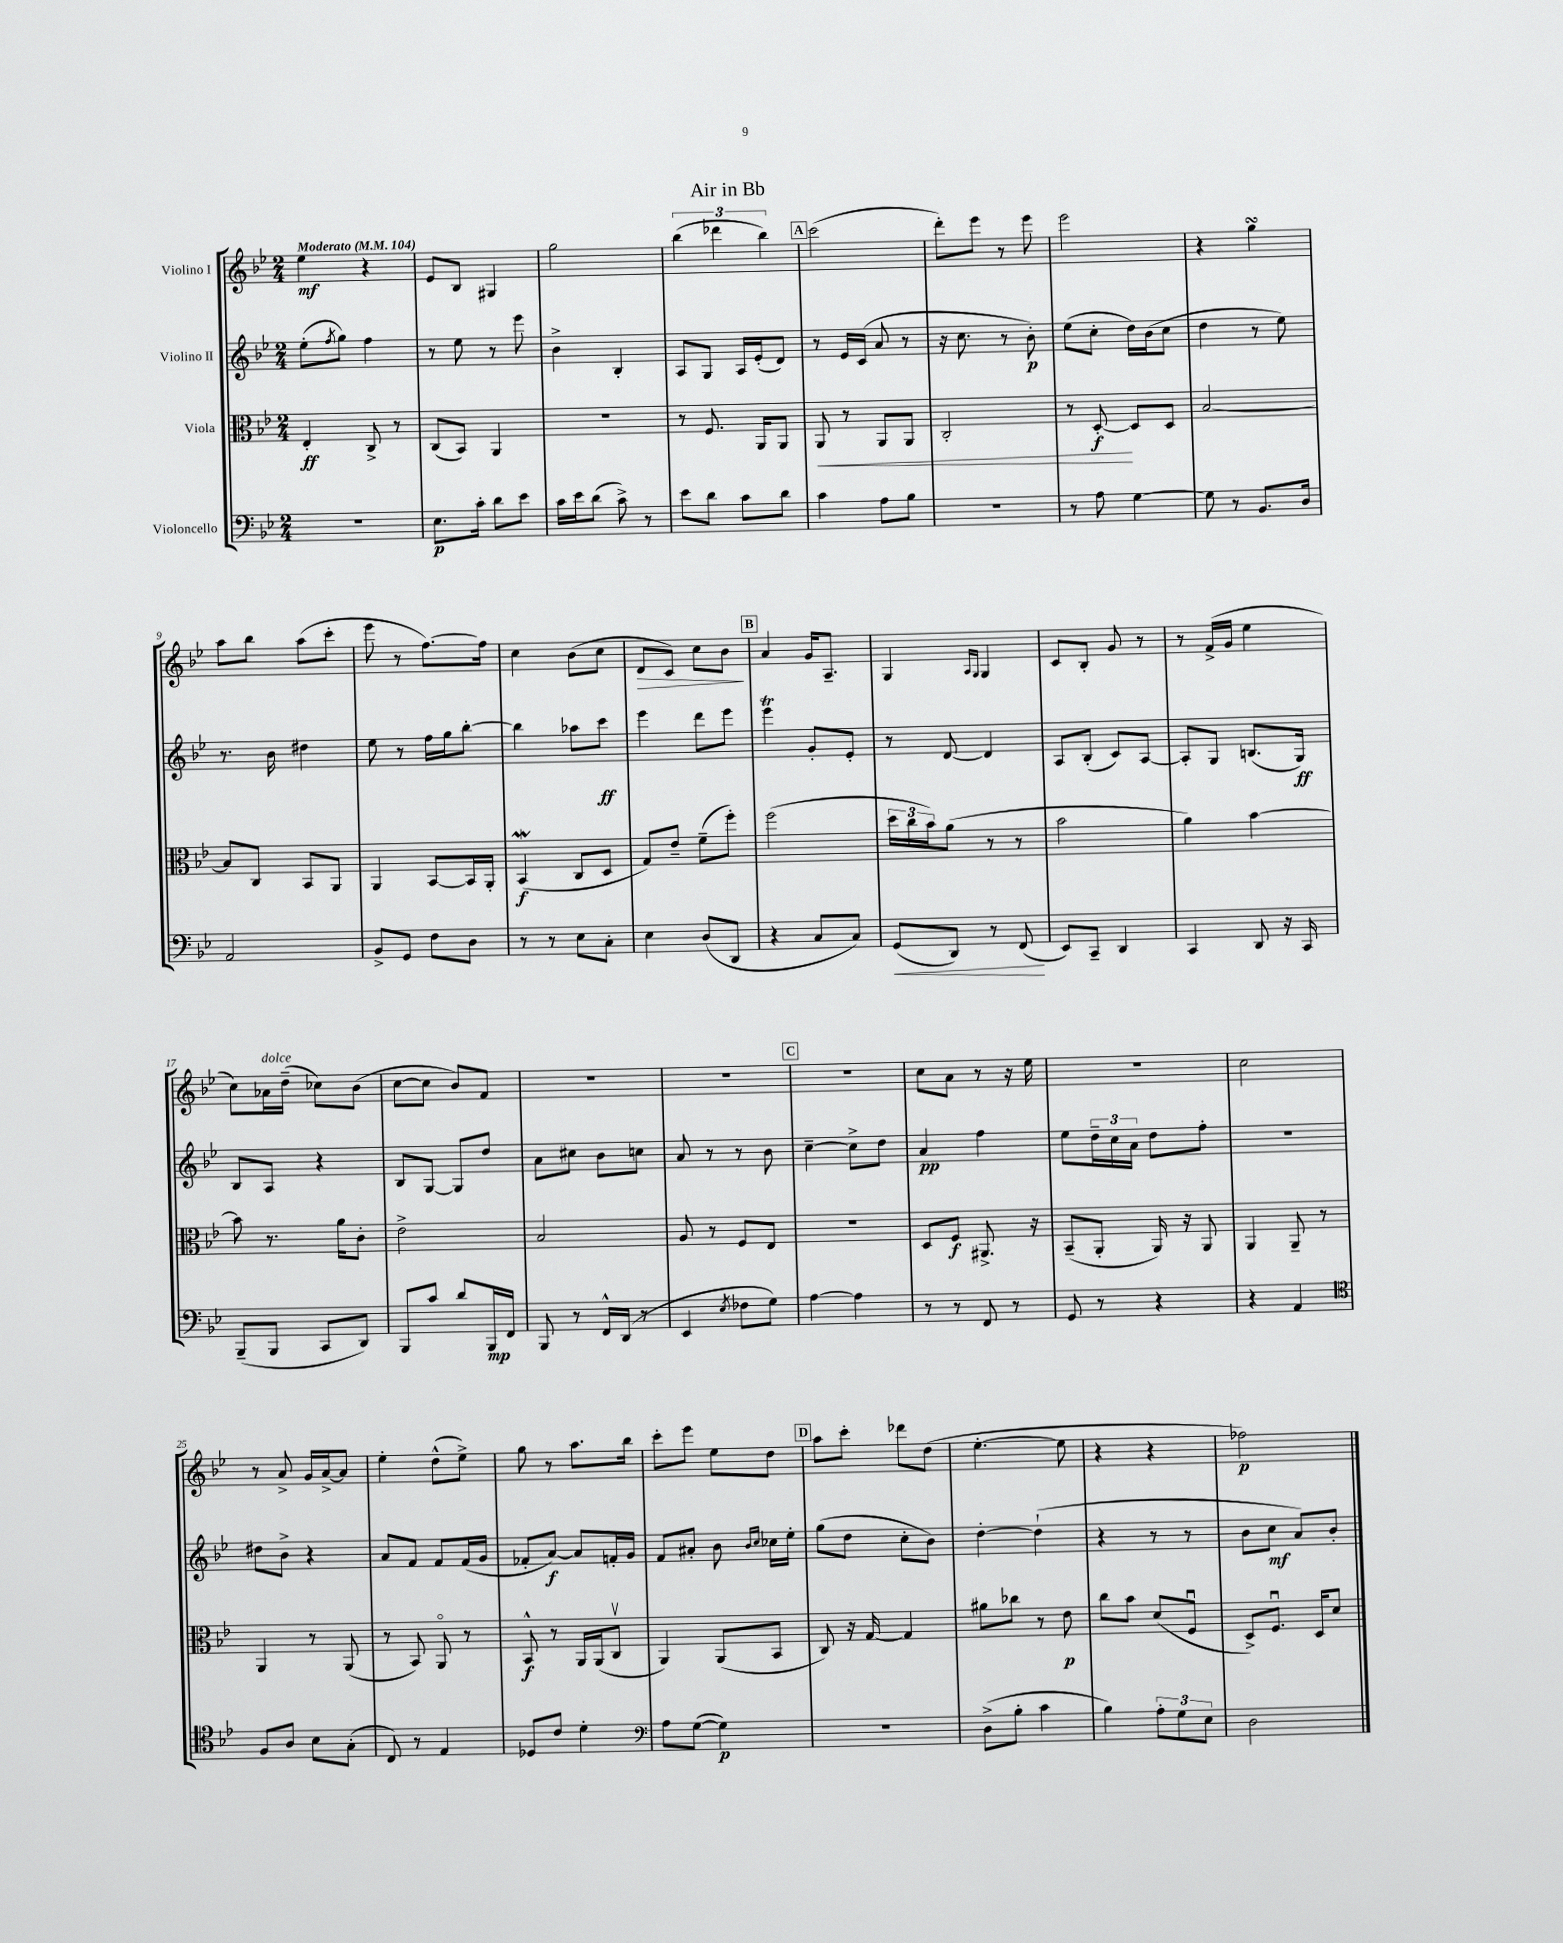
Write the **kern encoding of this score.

**kern	**kern	**kern	**kern
*staff4	*staff3	*staff2	*staff1
*clefF4	*clefC3	*clefG2	*clefG2
*k[b-e-]	*k[b-e-]	*k[b-e-]	*k[b-e-]
*M2/4	*M2/4	*M2/4	*M2/4
*MM104	*MM104	*MM104	*MM104
2r	4E-'	(8ee-'	4ee-
.	.	8qff	.
.	.	8gg)	.
.	8C^	4ff	4r
.	8r	.	.
=	=	=	=
8.E-	(8C	8r	8e-
.	8BB-)	8ee-	8B-
16c'	.	.	.
8d	4AA	8r	4G#
8e-	.	8eee-	.
=	=	=	=
16c	2r	4b-^	2gg
16e-	.	.	.
(8d	.	.	.
8c^)	.	4B-'	.
8r	.	.	.
=	=	=	=
8e-	8r	8A	(6bb-
8d	8.F	8G	.
.	.	.	6ddd-
8c	.	16A	.
.	16AA	(16e-'	.
.	.	.	6bb-)
8d	8AA	8d)	.
=	=	=	=
4c	8AA	8r	(2ccc
.	8r	16e-	.
.	.	(16c	.
8A	8AA	8a	.
8B-	8AA	8r	.
=	=	=	=
2r	2C'	16r	8ddd')
.	.	8.cc	.
.	.	.	8eee-
.	.	8r	8r
.	.	8b-')	8eee-
=	=	=	=
8r	8r	(8ee-	2eee-
8A	[8D'	8cc'	.
[4G	8D]	16dd)	.
.	.	(16b-	.
.	8D	8cc	.
=	=	=	=
8G]	[2B-	4dd	4r
8r	.	.	.
8.BB-	.	8r	4gg
.	.	8ee-)	.
16D	.	.	.
=	=	=	=
2AA	8B-]	8.r	8aa
.	8C	.	8bb-
.	.	16b-	.
.	8BB-	4dd#	(8aa
.	8AA	.	8ccc'
=	=	=	=
8BB-^	4AA	8ee-	8eee-
8GG	.	8r	8r
8F	[8BB-	16ff	[8.ff)
.	.	16gg	.
8D	16BB-]	[8bb-'	.
.	16AA'	.	16ff]
=	=	=	=
8r	(4BB-	4bb-]	4cc
8r	.	.	.
8E-	8C	8aa-	(8b-
8C'	8D	8ccc	8cc
=	=	=	=
4E-	8G)	4eee-	8d
.	8e-~	.	8c)
(8D	(8f~	8ddd	8cc
8DD	8ff')	8eee-	8b-
=	=	=	=
4r	(2ff	4eee-	4a
8C	.	8g'	16g
.	.	.	8.A~
8C)	.	8e-'	.
=	=	=	=
(8GG	24dd	8r	4G
.	24cc	.	.
.	24b-)	.	.
8DD)	(8a	[8d	.
.	.	.	16qqA
.	.	.	16qqG
8r	8r	4d]	4G
(8FF	8r	.	.
=	=	=	=
8EE-)	2b-	8A	8c
8CC~	.	(8B-'	8B-'
4DD	.	8c)	8g
.	.	[8A	8r
=	=	=	=
4CC	4a)	8A']	8r
.	.	8G	(16f^
.	.	.	16g
8DD	[4b-	(8.B	4ee-
16r	.	.	.
16CC	.	16G)	.
=	=	=	=
(8BBB-~	8b-]	8B-	8cc)
8BBB-	8.r	8A	16a-
.	.	.	(16dd~
8CC	.	4r	8cc-)
.	16a	.	.
8DD)	8c'	.	(8b-
=	=	=	=
8BBB-	2e-^	8B-	[8cc
8c	.	[8G	8cc]
8d	.	8G]	8b-)
16BBB-	.	8dd	8f
16FF	.	.	.
=	=	=	=
8BBB-	2B-	8a	2r
8r	.	8cc#	.
16FF^^	.	8b-	.
(16DD	.	.	.
8r	.	8cc	.
=	=	=	=
4EE-	8A	8a	2r
.	8r	8r	.
8qE-	.	.	.
8F-	8F	8r	.
8G)	8E-	8b-	.
=	=	=	=
[4A	2r	[4cc~	2r
4A]	.	8cc^]	.
.	.	8dd	.
=	=	=	=
8r	8D	4a	8cc
8r	8F	.	8a
8FF	8.AA#^	4ff	8r
8r	.	.	16r
.	16r	.	16ee-
=	=	=	=
8GG	(8BB-~	8ee-	2r
8r	8AA'	24dd~	.
.	.	24cc	.
.	.	24a	.
4r	16AA)	8dd	.
.	16r	.	.
.	8AA	8ff'	.
=	=	=	=
4r	4AA	2r	2cc
4AA	8AA~	.	.
.	8r	.	.
=	=	=	=
*clefC4	*	*	*
8F	4AA	8dd#	8r
8A	.	8b-^	8a^
8B-	8r	4r	16g
.	.	.	[16a^
(8G'	(8AA	.	8a]
=	=	=	=
8C)	8r	8a	4ee-'
8r	8BB-)	8f	.
4E-	8AAo	8f	(8dd^^
.	8r	(16f	8ee-^)
.	.	16g	.
=	=	=	=
8D-	8BB-^^	8f-'	8gg
8c	8r	[8a)	8r
4d'	16AA	8a]	8.aa
.	(16AA	.	.
.	8Cv	16f'	.
.	.	16g	16bb-
=	=	=	=
*clefF4	*	*	*
8A	4AA)	8f	8ccc'
([8G	.	8a#'	8eee-
4G])	(8AA	8b-	8ee-
.	.	16qqb-	.
.	.	16qqcc	.
.	8BB-	16cc-	8dd
.	.	16ee-'	.
=	=	=	=
2r	8C)	(8gg	8aa
.	16r	8dd	8ccc'
.	[16G	.	.
.	4G]	8cc'	8ddd-
.	.	8b-)	(8dd
=	=	=	=
(8D^	8a#	[4dd'	[4.ee-'
8B-'	8cc-	.	.
4c	8r	(4dd`]	.
.	8e-	.	8ee-]
=	=	=	=
4B-)	8cc	4r	4r
.	8b-	.	.
12A'	(8d	8r	4r
12G	.	.	.
.	8Fu	8r	.
12E-	.	.	.
=	=	=	=
2D	8D^)	8b-	2ff-)
.	8.Fu	8cc	.
.	.	8a)	.
.	16D	.	.
.	8d	8b-'	.
==	==	==	==
*-	*-	*-	*-
